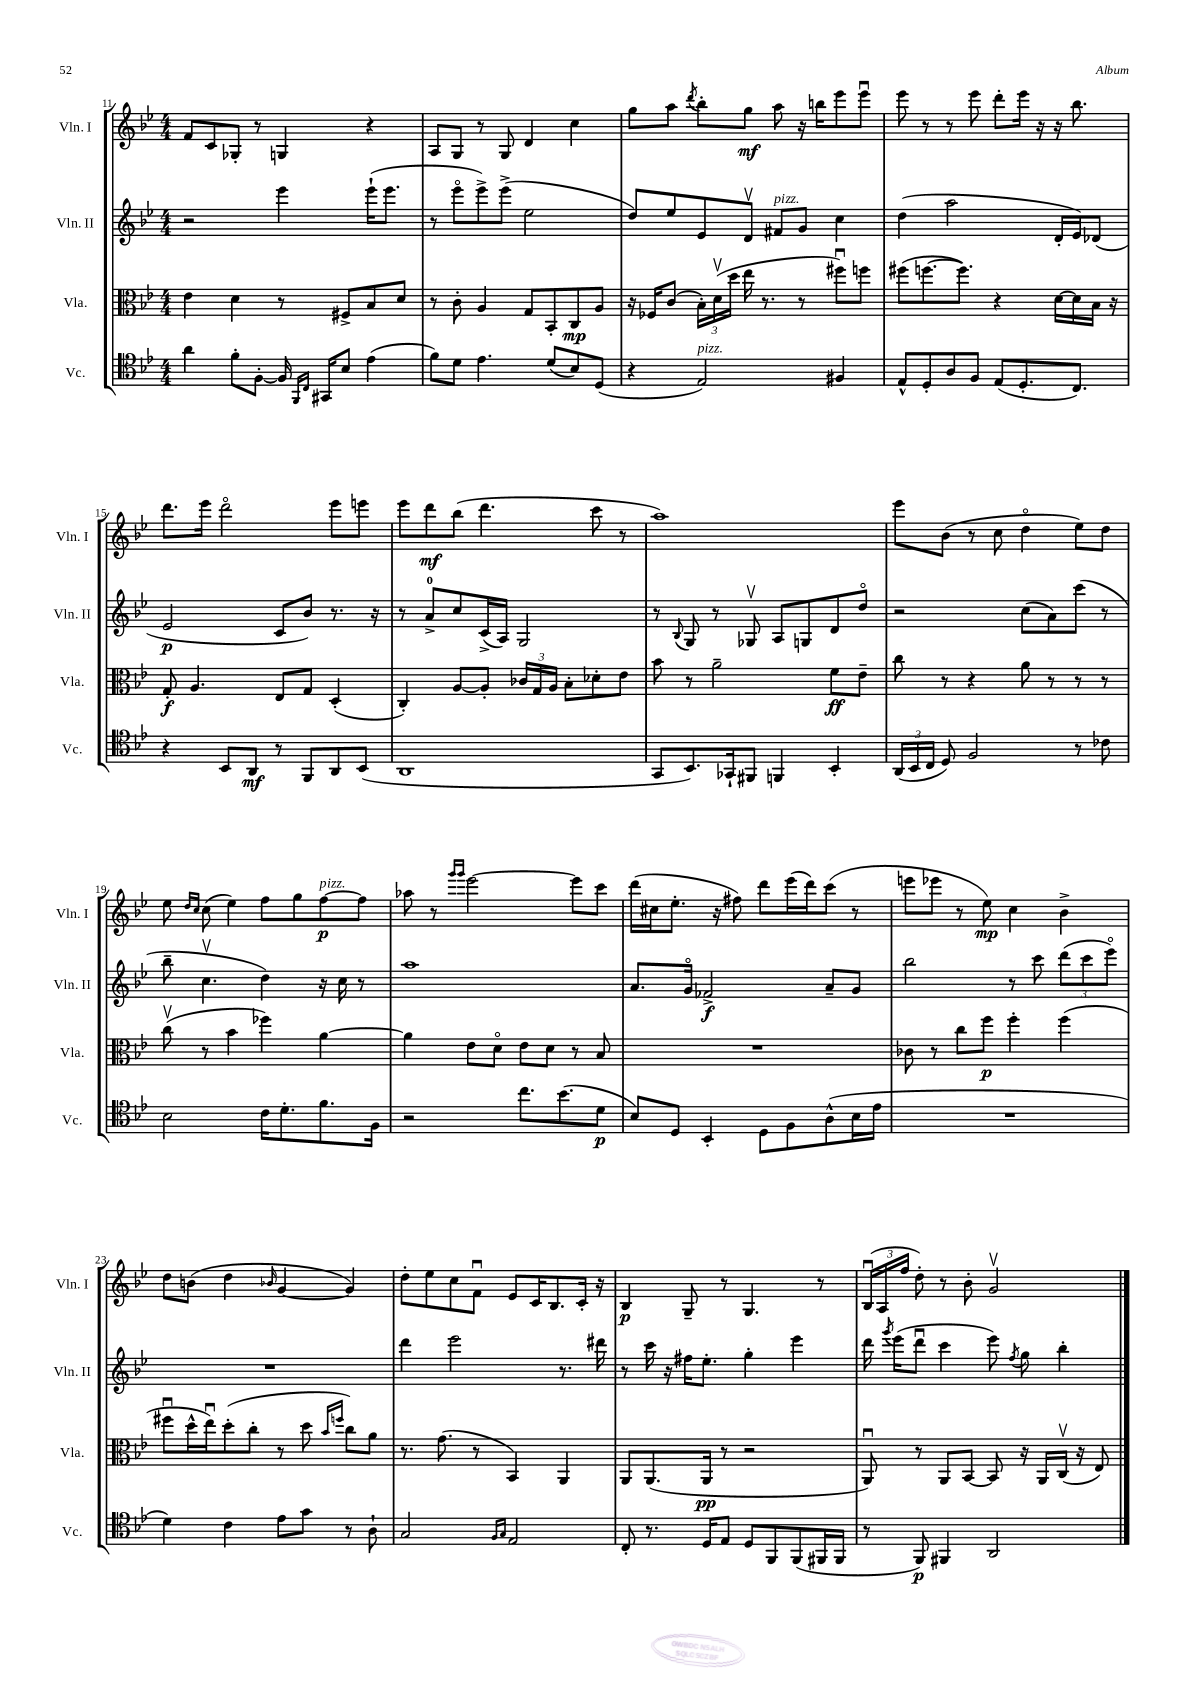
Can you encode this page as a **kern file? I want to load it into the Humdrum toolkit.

**kern	**kern	**kern	**kern
*staff4	*staff3	*staff2	*staff1
*clefC4	*clefC3	*clefG2	*clefG2
*k[b-e-]	*k[b-e-]	*k[b-e-]	*k[b-e-]
*M4/4	*M4/4	*M4/4	*M4/4
4a	4e-	2r	8f
.	.	.	8c
8f'	4d	.	8G-'
[8F'	.	.	8r
16F]	8r	4eee-	4G
16qqFF	.	.	.
16qqC	.	.	.
16GG#	.	.	.
8B-	8F#^	.	.
(4e-	8B-	(16eee-`	4r
.	.	8.eee-	.
.	8d	.	.
=	=	=	=
8f)	8r	8r	8A
8d	8c'	8eee-o	8G
4.e-	4A	8eee-^)	8r
.	.	(8eee-^	8G
.	8G	2ee-	4d
(8d	8BB-'	.	.
8B-)	8C	.	4cc
(8D	8A	.	.
=	=	=	=
4r	16r	8dd)	8gg
.	16F-	.	.
.	(8c	8ee-	8aa
.	.	.	8qddd
2E-)	24B-')	8e-	8bb-'
.	(24dv	.	.
.	24dd	.	.
.	16ee-	8dv	8gg
.	8.r	.	.
.	.	8f#	8aa
.	8r	8g	16r
.	.	.	16bb
4F#	8ff#u)	4cc	8eee-
.	8ff	.	8eee-u
=	=	=	=
8E-^^	(8ff#	(4dd	8eee-
8D'	[8.ff	.	8r
8A	.	2aa	8r
.	8.ff])	.	.
8F	.	.	8eee-
(8E-	4r	.	8ddd'
8.D'	.	.	16eee-
.	.	.	16r
.	[16d	16d'	16r
8.C)	16d]	16e-)	8.bb-
.	16B-	(8d-	.
.	16r	.	.
=	=	=	=
4r	8G'	2e-	8.ddd
.	4.A	.	.
.	.	.	16eee-
8BB-	.	.	2dddo
8AA	.	.	.
8r	8E-	8c	.
8FF	8G	8b-)	.
8AA	(4D'	8.r	8eee-
(8BB-	.	.	8eee
.	.	16r	.
=	=	=	=
1AA	4C')	8r	8eee-
.	.	8a^	8ddd
.	[8A	8cc	(8bb-
.	8A']	(16c^	4.ddd
.	.	16A)	.
.	24c-	2G	.
.	24G	.	.
.	24A	.	.
.	8B-'	.	.
.	8d-'	.	8ccc
.	8e-	.	8r
=	=	=	=
8GG	8b-	8r	1aa)
.	.	8qqB-	.
8.BB-)	8r	8G	.
.	2a~	8r	.
16GG-`	.	.	.
8FF#	.	8G-v	.
4FF	.	8A	.
.	.	8G	.
4BB-'	8f	8d	.
.	8e-~	8ddo	.
=	=	=	=
(24AA	8cc	2r	8eee-
24BB-	.	.	.
24C	.	.	.
8D)	8r	.	(8b-
2F	4r	.	8r
.	.	.	8cc
.	8a	(8cc	4ddo
.	8r	8a)	.
8r	8r	(8ccc	8ee-)
8c-	8r	8r	8dd
=	=	=	=
2B-	(8ccv	8bb-~	8ee-
.	.	.	16qqdd
.	.	.	16qqcc
.	8r	4.ccv	(8cc
.	4b-	.	4ee-)
16c	4ff-)	4dd)	8ff
8.d'	.	.	.
.	.	.	8gg
8.f	[4a	16r	[8ff
.	.	16cc	.
.	.	8r	8ff]
16F	.	.	.
=	=	=	=
2r	4a]	1aa	8aa-
.	.	.	8r
.	.	.	16qqggg
.	.	.	16qqggg
.	8e-	.	[2eee-
.	8do	.	.
8.cc	8e-	.	.
.	8d	.	.
(8.b-	.	.	.
.	8r	.	8eee-]
8d	8B-	.	8ccc
=	=	=	=
8B-)	1r	8.a	(16ddd
.	.	.	16cc#
8D	.	.	8.ee-'
.	.	16go	.
4BB-'	.	2f-^	.
.	.	.	16r
.	.	.	8ff#)
8D	.	.	8ddd
8F	.	.	(16eee-
.	.	.	16ddd)
(8A^^	.	8a~	(8ccc
16B-	.	8g	8r
16e-	.	.	.
=	=	=	=
1r	8c-	2bb-	8eee
.	8r	.	8eee-
.	8cc	.	8r
.	8ff	.	8ee-)
.	4ff'	8r	4cc
.	.	8ccc	.
.	(4ff	(12ddd	4b-^
.	.	12ccc	.
.	.	12eee-o)	.
=	=	=	=
4d)	8ff#u	1r	8dd
.	16dd^^	.	(8b
.	16ee-u)	.	.
4c	(8dd'	.	4dd
.	8cc'	.	.
.	.	.	16qqb-
8e-	8r	.	[4g
8g	8dd	.	.
.	16qqb-	.	.
.	16qqff	.	.
8r	8cc)	.	4g])
8A`	8a	.	.
=	=	=	=
2G	8.r	4ddd	8dd'
.	.	.	8ee-
.	(8.g	.	.
.	.	2eee-	8cc
.	8r	.	8fu
16qqF	.	.	.
16qqG	.	.	.
2E-	4BB-)	.	8e-
.	.	.	16c
.	.	.	8.B-
.	4AA	8.r	.
.	.	.	16c'
.	.	16ddd#	16r
=	=	=	=
8C'	8AA	8r	4B-
8.r	(8.AA	16ccc	.
.	.	16r	.
.	.	16ff#	8G~
16D	16AA	8.ee-'	.
8E-	8r	.	8r
8D	2r	4gg'	4.G
8FF	.	.	.
(8FF	.	4eee-	.
16FF#	.	.	8r
16FF#	.	.	.
=	=	=	=
8r	8AAu)	16ddd	(24B-u
.	.	.	24A
.	.	8qggg	.
.	.	(16eee-	.
.	.	.	24ff
8FF)	8r	8dddu	8dd')
4FF#	8AA	4ccc	8r
.	[8BB-	.	8b-'
2AA	8BB-]	8eee-)	2gv
.	.	8qff	.
.	16r	8gg	.
.	16AA	.	.
.	(16Cv	4bb-'	.
.	16r	.	.
.	8E-)	.	.
==	==	==	==
*-	*-	*-	*-
